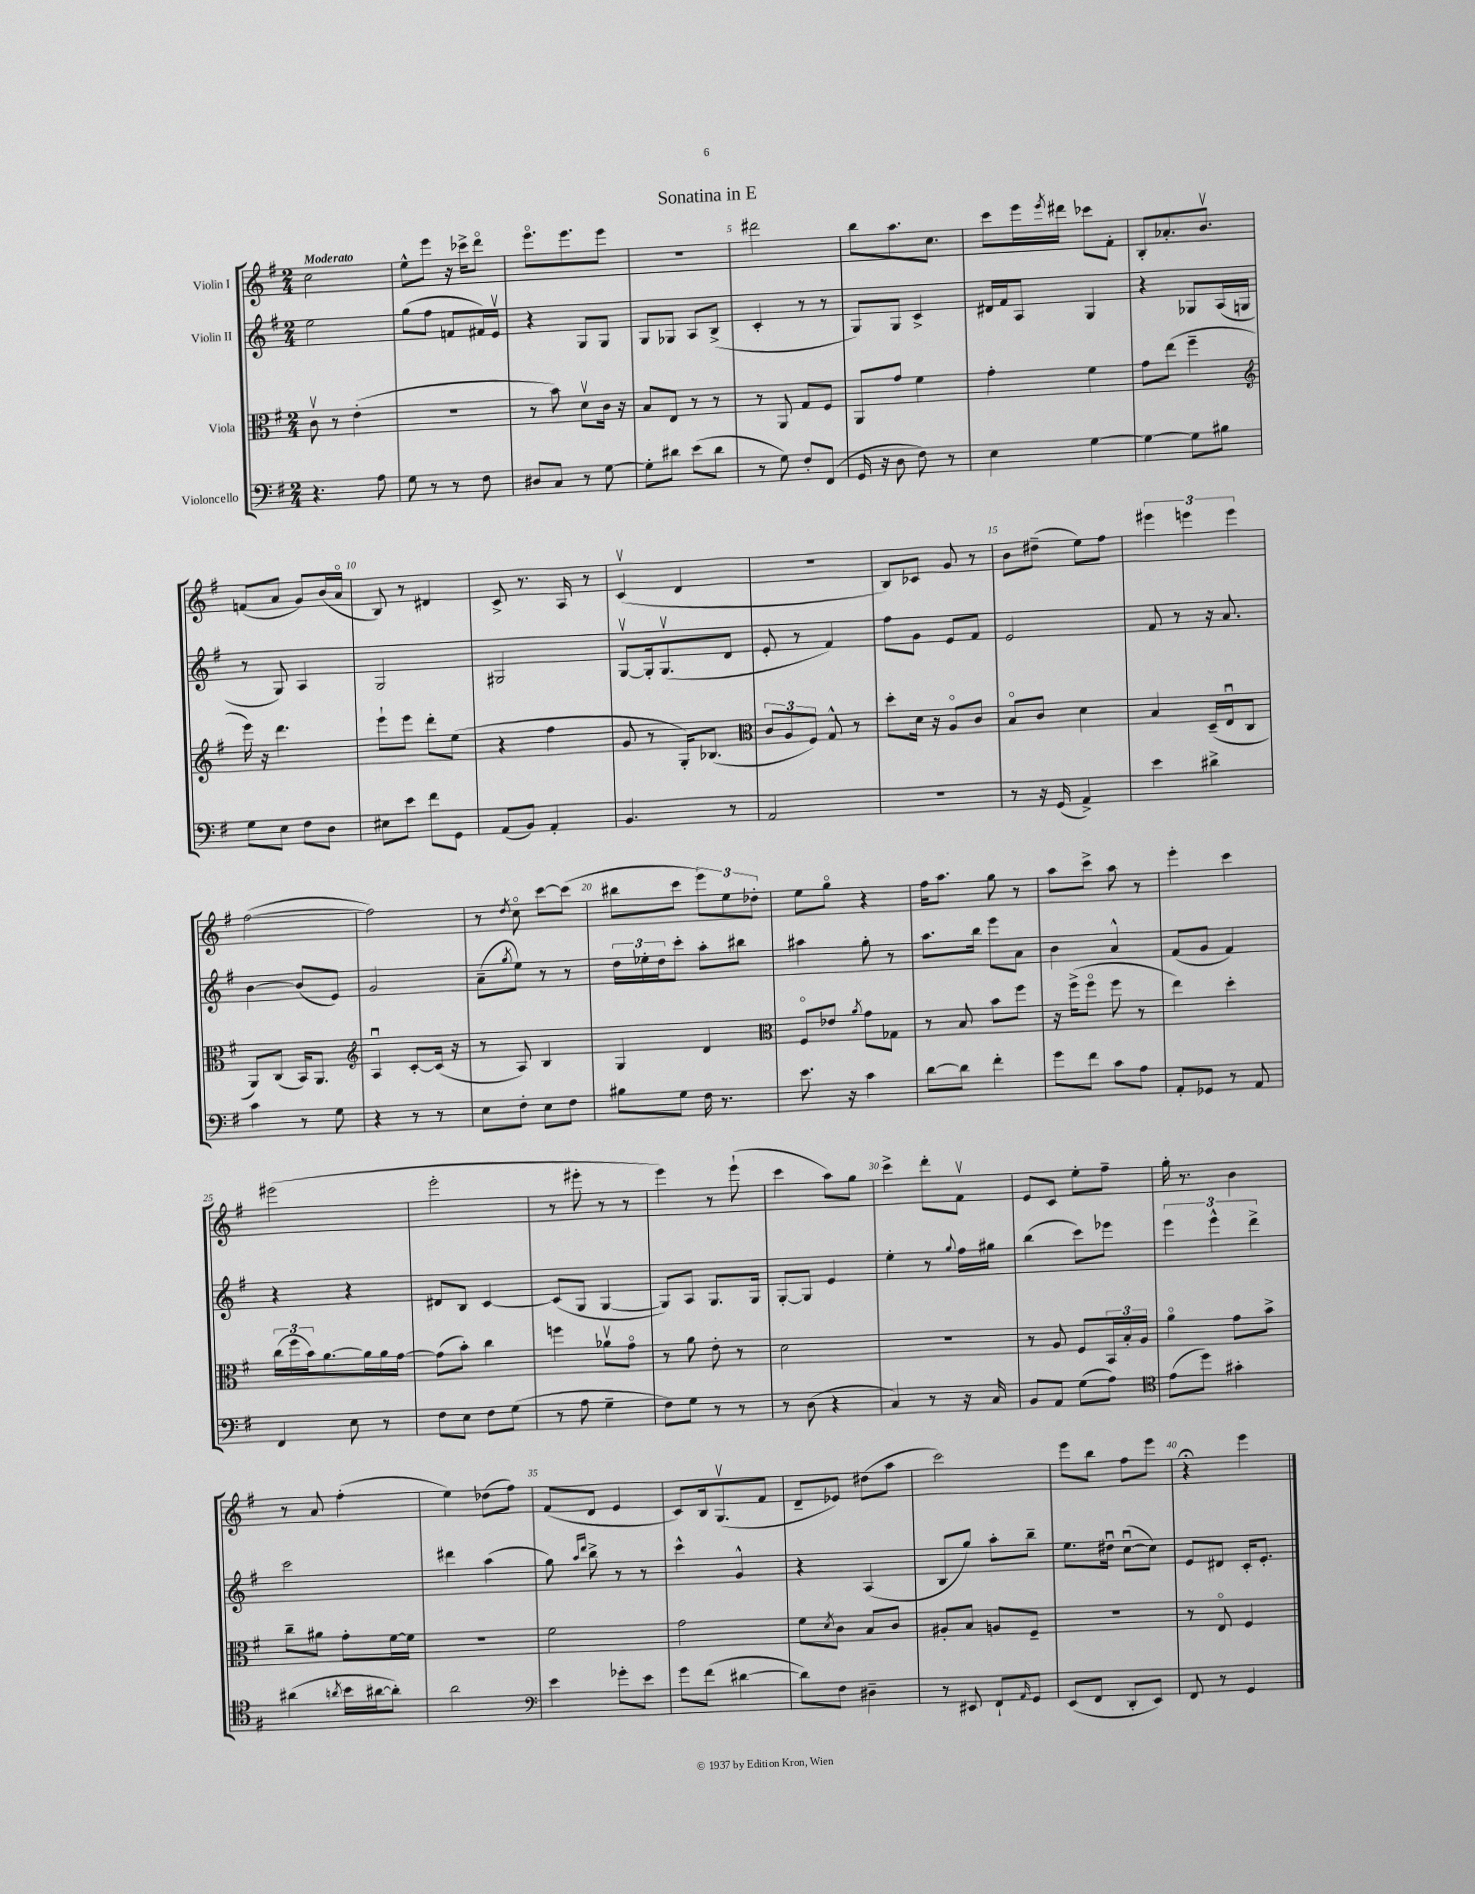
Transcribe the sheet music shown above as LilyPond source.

\header { title = "Sonatina in E" }
<<
\new StaffGroup <<
\new Staff = "s0" \with { instrumentName = "Violin I" } {
    \clef treble \key g \major \numericTimeSignature \time 2/4 \tempo "Moderato"
    c''2 |
    e''8-^ e'''8 r16 ces'''16-> d'''8\flageolet |
    e'''8.\flageolet e'''8. e'''8 |
    R2 |
    dis'''2 |
    b''8 a''8. c''8. |
    c'''8 e'''16 \acciaccatura { e'''8 } dis'''16 ces'''8 fis'8-. |
    b8-. aes'8.-. b'8.\upbow |
    f'8( a'8 g'8) b'16( a'16\flageolet |
    b8) r8 dis'4 |
    c'8-> r8. a16 r8 |
    c'4\upbow( d'4 |
    R2 |
    b8) ces'8 g'8 r8 |
    b'8 dis''8--( e''8) fis''8 |
    \tuplet 3/2 { eis'''4 e'''4 e'''4 } |
    fis''2~( |
    fis''2) |
    r8 \acciaccatura { d''8 } c''8\flageolet c'''8~ c'''8( |
    bis''8 c'''8 \tuplet 3/2 { e'''8) e''8 des''8-. } |
    e''8 g''8\flageolet r4 |
    fis''16 a''8. g''8 r8 |
    a''8 c'''8-> a''8 r8 |
    e'''4-. c'''4 |
    eis'''2( |
    e'''2-. |
    r8 eis'''8-. r8 r8 |
    e'''4) r8 e'''8-!( |
    c'''4 a''8) g''8 |
    c'''4-> d'''8-. fis'8\upbow |
    e'8 c'8 e''8-. fis''8-- |
    g''16-. r8. b'4 |
    r8 a'8 fis''4-.( |
    e''4) des''8( fis''8) |
    fis'8( d'8 e'4 |
    c'8) b16 g8.\upbow( fis'8 |
    d'8-- ees'8) dis''8( a''8 |
    c'''2) |
    e'''8 b''8 fis''8 e'''8 |
    r4\fermata e'''4 \bar "|." |
}
\new Staff = "s1" \with { instrumentName = "Violin II" } {
    \clef treble \key g \major \numericTimeSignature \time 2/4
    e''2 |
    g''8( fis''8 f'8 fis'16) e'16\upbow |
    r4 g8 g8 |
    g8 ges8 a8 b8->( |
    c'4-. r8 r8 |
    g8) g8 c'4-> |
    dis'16 fis'16 a8 g4 |
    r4 ges8 a16( g16 |
    r8 g8) a4 |
    g2 |
    gis2 |
    g8~\upbow g16-. g8.\upbow( d'8 |
    e'8-. r8 fis'4) |
    fis''8 g'8 e'8 fis'8 |
    e'2 |
    fis'8 r8 r16 a'8. |
    b'4~ b'8( e'8) |
    g'2 |
    a'8--( \acciaccatura { g''8 } e''8) r8 r8 |
    \tuplet 3/2 { d''16 ees''16-. d''16 } c'''8-. a''8-. bis''8 |
    ais''4 g''8-. r8 |
    a''8. b''16 e'''8 a'8 |
    b'4 a'4-^ |
    fis'8( g'8 fis'4) |
    r4 r4 |
    dis'8 b8 c'4~ |
    c'8( g8 g4~ |
    g8) a8 g8. g16 |
    g8~-. g8 e'4 |
    e''4-. r8 \appoggiatura { g''8 } fis''16 gis''16 |
    b''4( c'''8) ees'''8 |
    \tuplet 3/2 { e'''4 e'''4-^ d'''4-> } |
    c'''2 |
    dis'''4 a''4( |
    g''8) \grace { a''16 d'''16 } b''8-> r8 r8 |
    c'''4-^ g'4-^ |
    r4 a4( |
    b8 g''8) a''8-. b''8-- |
    e''8. dis''16\downbow c''8~\downbow( c''8) |
    e'8 dis'8 c'16-. e'8.-. \bar "|." |
}
\new Staff = "s2" \with { instrumentName = "Viola" } {
    \clef alto \key g \major \numericTimeSignature \time 2/4
    c'8\upbow r8 e'4-.( |
    r2 |
    r8 b'8) d'8\upbow c'16 r16 |
    b8 e8 r8 r8 |
    r8 a,8 g8 fis8 |
    a,8 g'8 fis'4 |
    g'4-. fis'4 |
    g'8 e''8( fis''4-- |
    \clef treble e'''16) r16 d'''4. |
    e'''8-! e'''8 d'''8-. e''8( |
    r4 fis''4 |
    g'8 r8 g16-.) bes8.( |
    \clef alto \tuplet 3/2 { c'8 a8 fis8) } g8-^ r8 |
    d''8-. d'16 r16 a8\flageolet c'8 |
    b8\flageolet c'8 d'4 |
    b4 d16--( e16\downbow c8 |
    a,8) c8( b,16) a,8. |
    \clef treble a4\downbow c'8~-. c'16( r16 |
    r8 a8) b4 |
    g4 d'4 |
    \clef alto fis8\flageolet ees'8 \acciaccatura { a'8 } g'8 ges8 |
    r8 b8 b'8 fis''8 |
    r16 fis''16->( fis''8\flageolet fis''8 r8 |
    e''4) d''4-. |
    \tuplet 3/2 { c''16( fis''16 b'16) } a'8.~ a'16 a'16 g'16~ |
    g'8( b'8-.) c''4 |
    f''4 aes'8\upbow g'8\flageolet |
    r8 a'8 e'8-. r8 |
    d'2 |
    R2 |
    r8 a8 fis8 \tuplet 3/2 { b,16 b16-. a16 } |
    a'4\flageolet g'8 b'8-> |
    c''8-- ais'8 g'8-. fis'16~ fis'16 |
    R2 |
    fis'2 |
    g'2 |
    fis'8 \acciaccatura { d'8 } c'8 b8 c'8 |
    ais8-. b8 a8 fis8-- |
    r2 |
    r8 e8\flageolet fis4 \bar "|." |
}
\new Staff = "s3" \with { instrumentName = "Violoncello" } {
    \clef bass \key g \major \numericTimeSignature \time 2/4
    r4. a8 |
    g8 r8 r8 fis8 |
    dis8 c8 r8 g8~ |
    g8-. dis'8 e'8( dis'8 |
    r8 g8) fis8-. fis,8( |
    g,16 r16 d8 fis8) r8 |
    e4 g4~ |
    g4~ g8 bis8 |
    g8 e8 fis8 d8 |
    eis8 e'8 fis'8 g,8 |
    a,8( b,8) a,4-. |
    b,4. r8 |
    a,2 |
    R2 |
    r8 r16 g,16( a,4->) |
    e'4 dis'4-> |
    c'4 r8 g8 |
    r4 r8 r8 |
    e8 fis8-. e8 fis8 |
    bis8 g8 fis16 r8. |
    e'8. r16 c'4 |
    d'8~ d'8 fis'4-. |
    g'8 fis'8 c'8 a8 |
    a,8-. ges,8 r8 a,8 |
    fis,4 e8 r8 |
    fis8 e8 fis8 g8( |
    r8 a8 g4-- |
    fis8) g8 r8 r8 |
    r8 d8( r4 |
    c4) r8 r16 c16 |
    b,8 a,8 g8( a8) |
    \clef tenor e'8( d''8) gis'4-. |
    ais'4( \acciaccatura { a'8 } b'16 ais'16~ ais'8-.) |
    a'2 |
    \clef bass e'4 ges'8-. e'8 |
    g'8 fis'8( dis'4~ |
    dis'8) fis8 dis4-- |
    r8 eis,8 fis,8-! \grace { a,16 } g,8 |
    e,8( fis,8 d,8-. e,8) |
    fis,8 r8 g,4 \bar "|." |
}
>>
>>
\layout { \context { \Score \override BarNumber.break-visibility = ##(#f #t #t) barNumberVisibility = #(every-nth-bar-number-visible 5) } }
